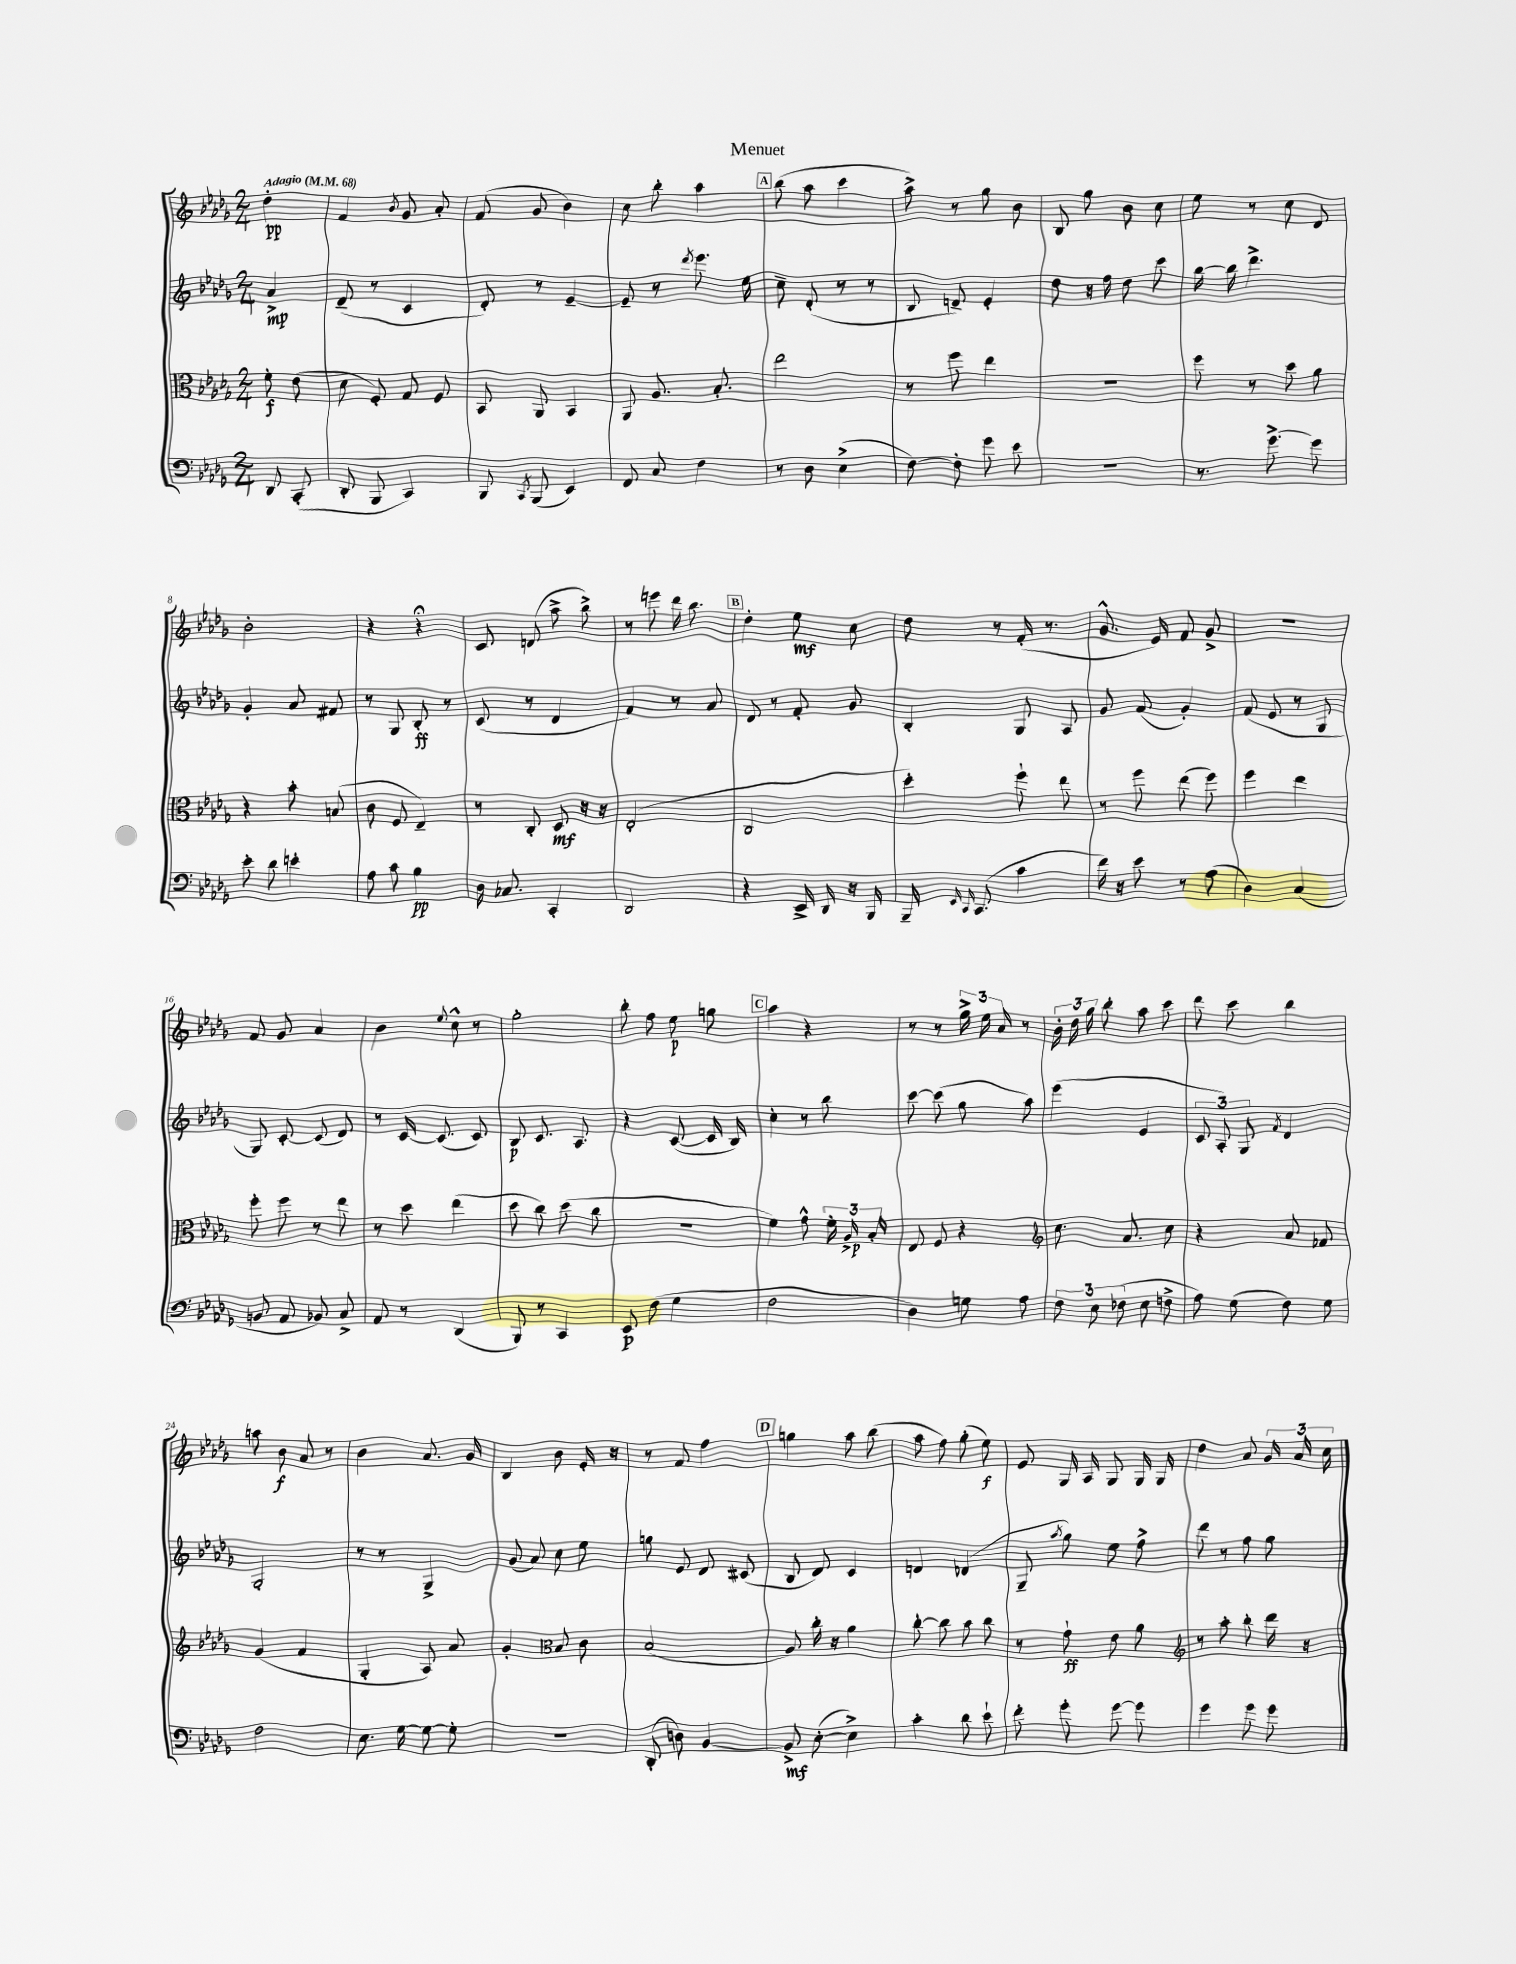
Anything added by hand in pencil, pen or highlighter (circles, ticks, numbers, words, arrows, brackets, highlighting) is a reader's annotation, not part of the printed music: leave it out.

**kern	**dynam	**kern	**dynam	**kern	**dynam	**kern	**dynam
*part4	*part4	*part3	*part3	*part2	*part2	*part1	*part1
*staff4	*staff4	*staff3	*staff3	*staff2	*staff2	*staff1	*staff1
*clefF4	*	*clefC3	*	*clefG2	*	*clefG2	*
*k[b-e-a-d-g-]	*	*k[b-e-a-d-g-]	*	*k[b-e-a-d-g-]	*	*k[b-e-a-d-g-]	*
*M2/4	*	*M2/4	*	*M2/4	*	*M2/4	*
*MM68	*	*MM68	*	*MM68	*	*MM68	*
=	=	=	=	=	=	=	=
!	!	!	!	!	!	!LO:TX:a:B:t=Adagio	!
8DD-/	.	8f'\	f	4a-^/	mp	4dd-'\	pp
(8CC'/	.	(8e-\	.	.	.	.	.
=1	=1	=1	=1	=1	=1	=1	=1
8DD-'/	.	8d-\	.	(8d-~/	.	4f/	.
8BBB-/	.	8F'/)	.	8r	.	.	.
.	.	.	.	.	.	8qb-/	.
4CC/)	.	8G-/	.	4c/	.	8g-/	.
.	.	8F/	.	.	.	8a-'/	.
=2	=2	=2	=2	=2	=2	=2	=2
8BBB-/	.	8BB-/	.	8d-'/)	.	(8f/	.
8qCC/	.	.	.	.	.	.	.
(8BBB-/	.	8AA-/	.	8r	.	8g-/	.
4EE-/)	.	4BB-/	.	[4e-~/	.	4b-\)	.
=3	=3	=3	=3	=3	=3	=3	=3
8FF/	.	8AA-/	.	8e-~/]	.	8cc\	.
8C/	.	8.A-/	.	8r	.	8bb-'\	.
.	.	.	.	8qddd-/	.	.	.
4F\	.	.	.	8.eee-\	.	4aa-\	.
.	.	8.B-'/	.	.	.	.	.
.	.	.	.	16ee-\	.	.	.
!!LO:REH:place=s1:t=A
=4	=4	=4	=4	=4	=4	=4	=4
8r	.	2ee-\	.	8cc~\	.	(8bb-\	.
8D-\	.	.	.	(8d-'/	.	8aa-\	.
(4E-^\	.	.	.	8r	.	4ccc\	.
.	.	.	.	8r	.	.	.
=5	=5	=5	=5	=5	=5	=5	=5
[8F\)	.	8r	.	8B-/	.	8aa-^\)	.
8F'\]	.	8ff\	.	8dn~/)	.	8r	.
8g-\	.	4ee-\	.	4e-'/	.	8gg-\	.
8e-\	.	.	.	.	.	8b-\	.
=6	=6	=6	=6	=6	=6	=6	=6
2r	.	2r	.	8dd-\	.	8B-/	.
.	.	.	.	16r	.	8gg-\	.
.	.	.	.	16ff\	.	.	.
.	.	.	.	8dd-\	.	8b-\	.
.	.	.	.	8ccc\	.	8cc\	.
=7	=7	=7	=7	=7	=7	=7	=7
8.r	.	8ff\	.	[16bb-\	.	8ee-\	.
.	.	.	.	16bb-\]	.	.	.
.	.	8r	.	4.ddd-^\	.	8r	.
[8.g-^\	.	.	.	.	.	.	.
.	.	8dd-\	.	.	.	8cc\	.
8g-\]	.	8a-\	.	.	.	8d-/	.
!!LO:LB:g=z
=8	=8	=8	=8	=8	=8	=8	=8
8e-'\	.	4r	.	4g-'/	.	2b-'\	.
8d-\	.	.	.	.	.	.	.
4en'\	.	8b-'\	.	8a-/	.	.	.
.	.	(8Bn/	.	8f#X/	.	.	.
=9	=9	=9	=9	=9	=9	=9	=9
8A-\	.	8c\	.	8r	.	4r	.
8c\	.	8F/	.	8G-/	.	.	.
4B-\	pp	4E-~/)	.	8B-'/	ff	4r;<	.
.	.	.	.	8r	.	.	.
=10	=10	=10	=10	=10	=10	=10	=10
16D-\	.	8r	.	(8c/	.	8c/	.
8.C-X/	.	.	.	.	.	.	.
.	.	8C'/	.	8r	.	(8dn/	.
4CC'/	.	8D-/	mf	4d-/	.	8aa-^\	.
.	.	16r	.	.	.	8bb-^\)	.
.	.	16r	.	.	.	.	.
=11	=11	=11	=11	=11	=11	=11	=11
2DD-/	.	(2E-'/	.	4f/)	.	8r	.
.	.	.	.	.	.	8eeen\	.
.	.	.	.	8r	.	16ddd-\	.
.	.	.	.	.	.	8.bb-\	.
.	.	.	.	8a-/	.	.	.
!!LO:REH:place=s1:t=B
=12	=12	=12	=12	=12	=12	=12	=12
4r	.	2C/	.	8d-/	.	4dd-'\	.
.	.	.	.	8r	.	.	.
16EE-^/	.	.	.	8f'/	.	8ee-\	mf
16DD-/	.	.	.	.	.	.	.
16r	.	.	.	8g-/	.	8cc\	.
16BBB-/	.	.	.	.	.	.	.
=13	=13	=13	=13	=13	=13	=13	=13
16BBB-~/	.	4dd-'\)	.	4B-'/	.	8dd-\	.
16qqEE-/	.	.	.	.	.	.	.
16qqCC/	.	.	.	.	.	.	.
(8.CC/	.	.	.	.	.	.	.
.	.	.	.	.	.	8r	.
4c\	.	8ff`\	.	8G-/	.	(16f'/	.
.	.	.	.	.	.	8.r	.
.	.	8ee-\	.	8A-/	.	.	.
=14	=14	=14	=14	=14	=14	=14	=14
16f\)	.	8r	.	8g-/	.	8.g-^^/	.
16r	.	.	.	.	.	.	.
8e-\	.	8ff\	.	(8f/	.	.	.
.	.	.	.	.	.	16e-/)	.
8r	.	(8ee-\	.	4g-'/)	.	8f/	.
(8A-\	.	8ff\)	.	.	.	8g-^/	.
=15	=15	=15	=15	=15	=15	=15	=15
4D-\)	.	4ff\	.	(8f/	.	2r	.
.	.	.	.	8e-/	.	.	.
(4C/	.	4ee-\	.	8r	.	.	.
.	.	.	.	8G-/	.	.	.
!!LO:LB:g=z
=16	=16	=16	=16	=16	=16	=16	=16
8BBn/	.	8ff'\	.	8G-/)	.	8f/	.
8AA-/	.	8ff\	.	[8c'/	.	8g-/	.
8BB-X/)	.	8r	.	(8c/]	.	4a-/	.
8C^/	.	8ee-\	.	8d-/)	.	.	.
=17	=17	=17	=17	=17	=17	=17	=17
8AA-/	.	8r	.	8r	.	4b-\	.
8r	.	8dd-\	.	[16c/	.	.	.
.	.	.	.	(8.c/]	.	.	.
.	.	.	.	.	.	8qqee-/	.
(4DD-/	.	(4ee-\	.	.	.	8cc^^\	.
.	.	.	.	8c/)	.	8r	.
=18	=18	=18	=18	=18	=18	=18	=18
8BBB-/)	.	8dd-\	.	8B-/	p	2gg-'\	.
8r	.	8cc\)	.	8.c/	.	.	.
4CC/	.	(8dd-\	.	.	.	.	.
.	.	.	.	8.A-/	.	.	.
.	.	8cc\	.	.	.	.	.
=19	=19	=19	=19	=19	=19	=19	=19
8EE-/	p	2r	.	4r	.	8bb-'\	.
(8F\	.	.	.	.	.	8ff\	.
4G-\	.	.	.	([8c/	.	8ee-\	p
.	.	.	.	16c/]	.	8ggn\	.
.	.	.	.	16B-/)	.	.	.
!!LO:REH:place=s1:t=C
=20	=20	=20	=20	=20	=20	=20	=20
2F\	.	4f\)	.	4cc'\	.	4aa-\	.
.	.	8g-^^\	.	8r	.	4r	.
.	.	24f'\	.	8bb-\	.	.	.
.	.	24A-^/	.	.	.	.	.
.	.	24B-'/	p	.	.	.	.
=21	=21	=21	=21	=21	=21	=21	=21
4D-\)	.	8E-/	.	[8ccc\	.	8r	.
.	.	8F/	.	(8ccc\]	.	8r	.
8Gn\	.	4r	.	8gg-\	.	24gg-^\	.
.	.	.	.	.	.	24ee-\	.
.	.	.	.	.	.	24a-/	.
8A-\	.	.	.	8aa-\)	.	8r	.
=22	=22	=22	=22	=22	=22	=22	=22
*	*	*clefG2	*	*	*	*	*
12F\	.	8.cc\	.	(4eee-\	.	24b-'\	.
.	.	.	.	.	.	24dd-\	.
12E-\	.	.	.	.	.	24gg-\	.
.	.	.	.	.	.	8bb-'\	.
(12F-X\	.	.	.	.	.	.	.
.	.	8.a-/	.	.	.	.	.
8E-\	.	.	.	4e-/	.	8aa-\	.
8Fn^\	.	8cc\	.	.	.	8ccc\	.
=23	=23	=23	=23	=23	=23	=23	=23
8A-\)	.	4r	.	12c/	.	8ddd-\	.
.	.	.	.	12A-'/)	.	.	.
(8G-\	.	.	.	.	.	8ccc\	.
.	.	.	.	12G-/	.	.	.
.	.	.	.	8qf/	.	.	.
8F\)	.	8a-/	.	4d-/	.	4bb-\	.
8G-\	.	8f-X/	.	.	.	.	.
!!LO:LB:g=z
=24	=24	=24	=24	=24	=24	=24	=24
2F\	.	(4g-/	.	2G-'/	.	8aan\	.
.	.	.	.	.	.	8b-\	f
.	.	4f/	.	.	.	8a-/	.
.	.	.	.	.	.	8r	.
=25	=25	=25	=25	=25	=25	=25	=25
8.E-\	.	4G-'/	.	8r	.	4b-\	.
.	.	.	.	8r	.	.	.
[16G-\	.	.	.	.	.	.	.
8G-\_	.	8A-/)	.	4G-^/	.	8.a-/	.
8G-'\]	.	8a-/	.	.	.	.	.
.	.	.	.	.	.	16g-/	.
=26	=26	=26	=26	=26	=26	=26	=26
2r	.	4g-'/	.	(8g-/	.	4B-/	.
.	.	.	.	8a-/)	.	.	.
*	*	*clefC3	*	*	*	*	*
.	.	8B-/	.	8cc\	.	8b-\	.
.	.	8c\	.	8ee-\	.	16e-'/	.
.	.	.	.	.	.	16r	.
=27	=27	=27	=27	=27	=27	=27	=27
(8DD-'/	.	(2B-/	.	8ggn\	.	8r	.
8Dn\)	.	.	.	8e-/	.	8f/	.
[4BB-/	.	.	.	8d-/	.	4ff\	.
.	.	.	.	(8c#X/	.	.	.
!!LO:REH:place=s1:t=D
=28	=28	=28	=28	=28	=28	=28	=28
8BB-^/]	mf	8A-/)	.	8B-/	.	4ggn\	.
([8E-'\	.	16cc'\	.	8d-/)	.	.	.
.	.	16r	.	.	.	.	.
4E-^\])	.	4a-\	.	4c/	.	8aa-\	.
.	.	.	.	.	.	(8bb-\	.
=29	=29	=29	=29	=29	=29	=29	=29
4c'\	.	[8cc'\	.	4dn/	.	8aa-\	.
.	.	8cc\]	.	.	.	8ff\)	.
8d-\	.	8b-\	.	(4d-X/	.	(8gg-'\	.
8e-`\	.	8cc\	.	.	.	8ee-\)	f
=30	=30	=30	=30	=30	=30	=30	=30
8f'\	.	8r	.	8G-~/	.	8e-/	.
.	.	.	.	8qaa-/	.	.	.
8g-'\	.	8g-`\	ff	8gg-\)	.	16G-/	.
.	.	.	.	.	.	16A-/	.
[8g-\	.	8e-\	.	8ee-\	.	8G-/	.
8g-\]	.	8a-\	.	8ff^\	.	16G-/	.
.	.	.	.	.	.	16G-/	.
=31	=31	=31	=31	=31	=31	=31	=31
*	*	*clefG2	*	*	*	*	*
4g-\	.	8r	.	8ddd-\	.	4dd-\	.
.	.	8aa-'\	.	8r	.	.	.
8g-\	.	8bb-'\	.	8ff\	.	8a-/	.
8g-\	.	16ddd-\	.	8gg-\	.	24g-/	.
.	.	.	.	.	.	24a-/	.
.	.	16r	.	.	.	.	.
.	.	.	.	.	.	24cc\	.
==	==	==	==	==	==	==	==
*-	*-	*-	*-	*-	*-	*-	*-
